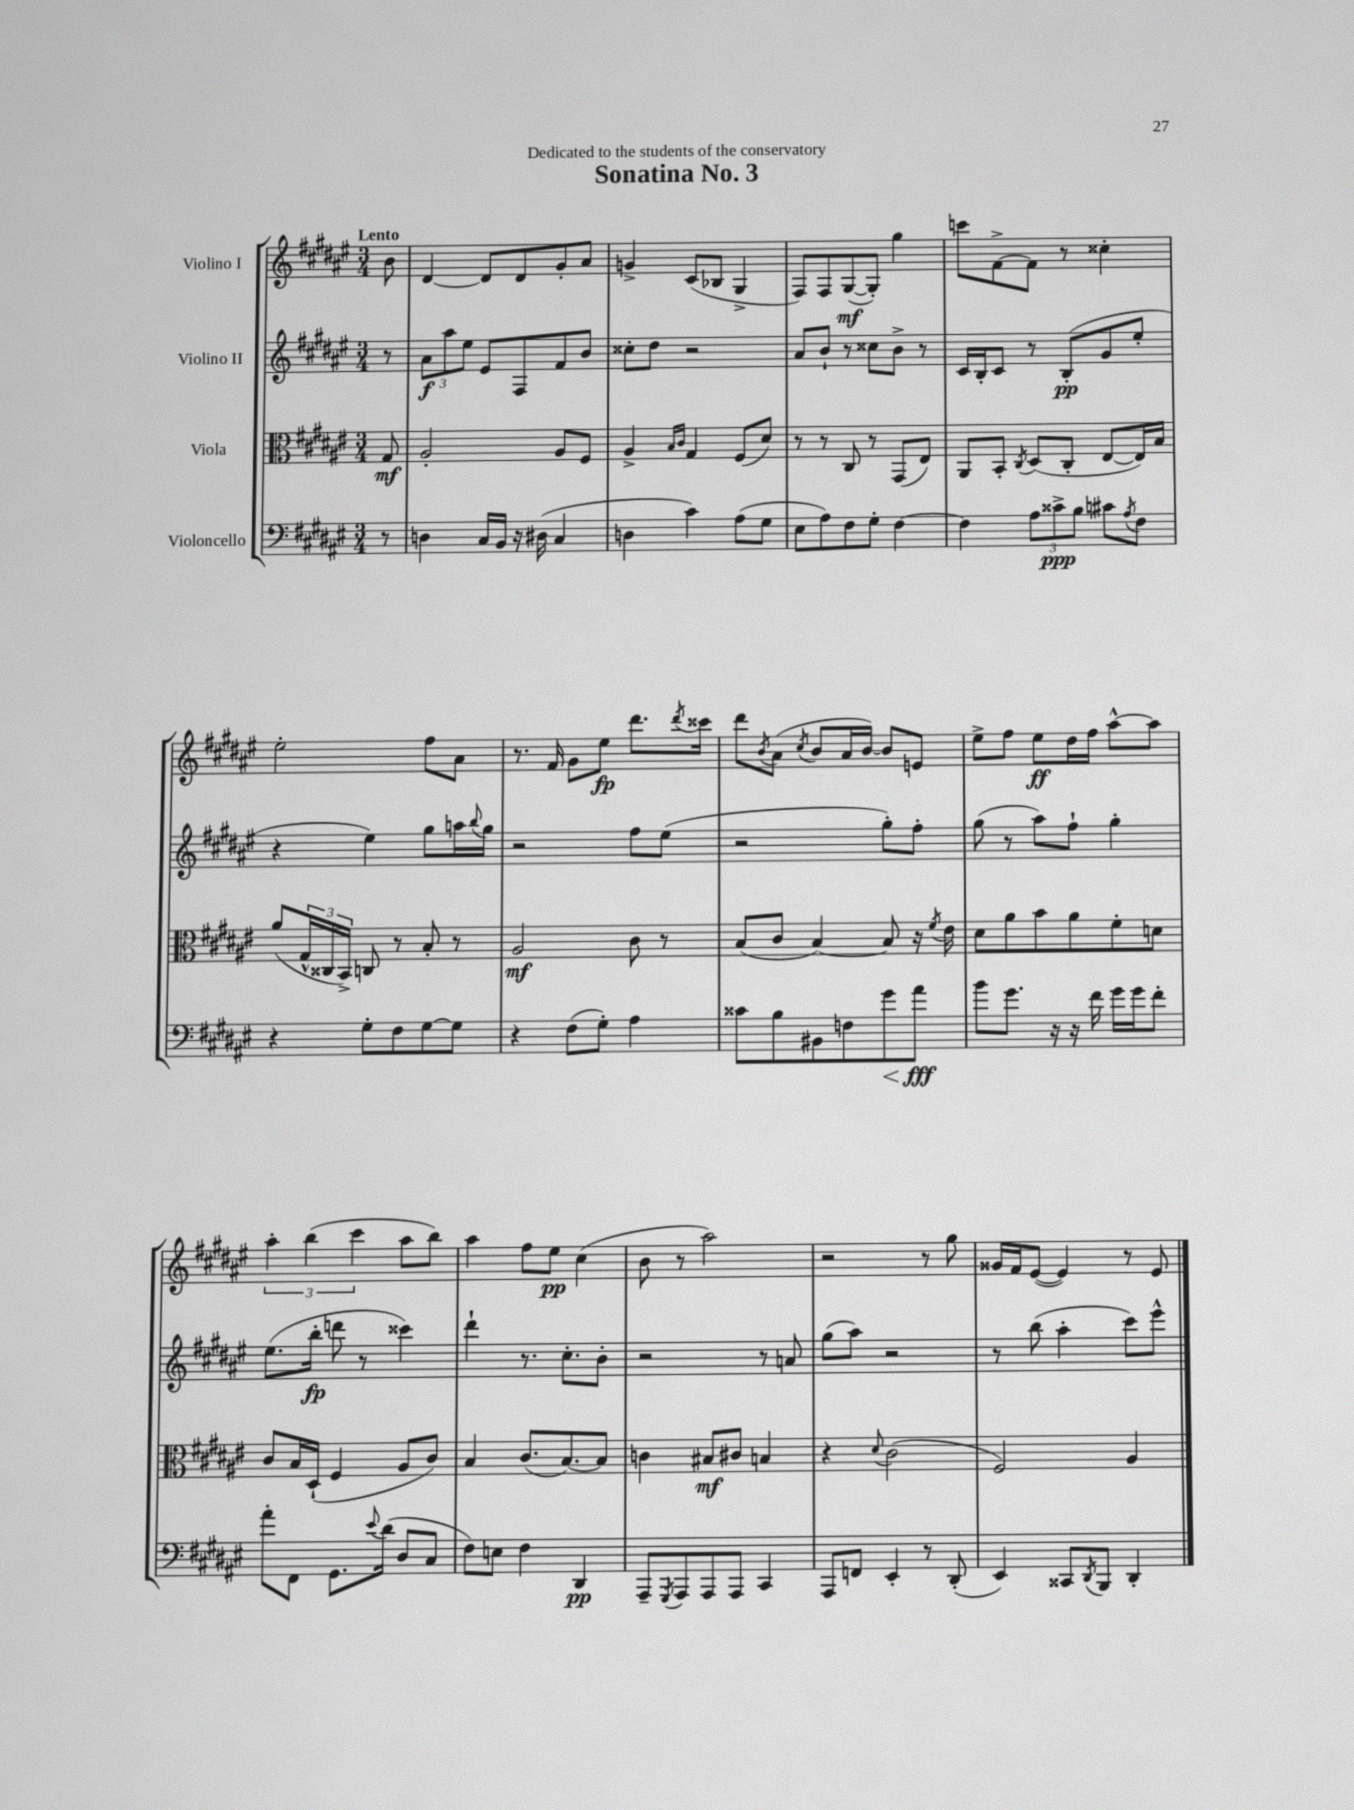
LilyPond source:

\header { title = "Sonatina No. 3" dedication = "Dedicated to the students of the conservatory" }
<<
\new StaffGroup <<
\new Staff = "s0" \with { instrumentName = "Violino I" } {
    \clef treble \key fis \major \numericTimeSignature \time 3/4 \partial 8 \tempo "Lento"
    b'8 |
    dis'4~ dis'8 dis'8 gis'8-. ais'8 |
    g'4-> cis'8( bes8 gis4-> |
    fis8) fis8 gis8~\mf( gis8-.) gis''4 |
    c'''8 fis'8~-> fis'8 r8 cisis''4-. |
    eis''2-. fis''8 ais'8 |
    r8. fis'16 gis'8 eis''8\fp dis'''8. \acciaccatura { dis'''8 } cisis'''16 |
    dis'''8 \acciaccatura { b'8 } ais'8( \acciaccatura { cis''8 } b'8 ais'16 b'16~) b'8 e'8 |
    eis''8-> fis''8 eis''8\ff dis''16 fis''16 ais''8~-^ ais''8 |
    \tuplet 3/2 { ais''4-. b''4( cis'''4 } ais''8 b''8) |
    ais''4 fis''8 eis''8\pp cis''4( |
    b'8 r8 ais''2) |
    r2 r8 gis''8 |
    gisis'16 fis'16 eis'8~( eis'4) r8 eis'8 \bar "|." |
}
\new Staff = "s1" \with { instrumentName = "Violino II" } {
    \clef treble \key fis \major \numericTimeSignature \time 3/4 \partial 8
    r8 |
    \tuplet 3/2 { ais'8\f ais''8 eis''8 } eis'8 fis8 fis'8 b'8 |
    cisis''8-. dis''8 r2 |
    ais'8 b'8-! r8 cisis''8 b'8-> r8 |
    cis'16 b16-. cis'8 r8 b8-.\pp( gis'8 eis''8-. |
    r4 eis''4) gis''8 a''16 \appoggiatura { b''8 } gis''16 |
    r2 fis''8 eis''8( |
    r2 gis''8-.) fis''8-. |
    gis''8( r8 ais''8) fis''8-! gis''4-. |
    eis''8.( b''16-.\fp d'''8 r8 cisis'''4) |
    dis'''4-! r8. cis''8.-. b'8-. |
    r2 r8 a'8 |
    gis''8( ais''8) r2 |
    r8 b''8( ais''4-. cis'''8) eis'''8-^ \bar "|." |
}
\new Staff = "s2" \with { instrumentName = "Viola" } {
    \clef alto \key fis \major \numericTimeSignature \time 3/4 \partial 8
    gis8\mf |
    ais2-. ais8 fis8 |
    ais4-> \grace { b16 cis'16 } gis4 fis8( dis'8) |
    r8 r8 cis8 r8 gis,8( eis8) |
    ais,8 b,8-. \acciaccatura { cis8 } dis8( cis8-. eis8~ eis16) b16 |
    ais'8( \tuplet 3/2 { gis16-^ cisis16 b,16->) } c8 r8 b8-. r8 |
    ais2\mf cis'8 r8 |
    b8( cis'8 b4~) b8 r16 \acciaccatura { fis'8 } eis'16 |
    dis'8 ais'8 b'8 ais'8 fis'8-. d'8 |
    cis'8 b16 dis16-!( fis4 ais8 cis'8) |
    b4 cis'8.( b8.~) b8 |
    c'4 bis8\mf cis'8 b4 |
    r4 \appoggiatura { dis'8 } cis'2( |
    fis2) ais4 \bar "|." |
}
\new Staff = "s3" \with { instrumentName = "Violoncello" } {
    \clef bass \key fis \major \numericTimeSignature \time 3/4 \partial 8
    r8 |
    d4 cis16 b,16 r16 dis16( cis4 |
    d4 cis'4) ais8( gis8 |
    eis8 ais8) fis8 gis8-. fis4~ |
    fis4 \tuplet 3/2 { ais8 cisis'8->\ppp b8 } cis'8 \acciaccatura { ais8 } fis8 |
    r4 gis8-. fis8 gis8~ gis8 |
    r4 fis8( gis8-.) ais4 |
    cisis'8 b8 bis,8 f8 gis'8\< ais'8\fff\! |
    b'8 gis'8. r16 r16 fis'16 gis'16 gis'16 fis'8-. |
    ais'8-. fis,8 gis,8. \appoggiatura { eis'8 } dis'16( dis8 cis8 |
    fis8) e8 fis4 dis,4\pp |
    ais,,8-- \acciaccatura { gis,,8 } ais,,8 ais,,8 ais,,8 cis,4 |
    ais,,8 f,8 eis,4-. r8 dis,8-.( |
    eis,4) cisis,8 \acciaccatura { dis,8 } b,,8 dis,4-. \bar "|." |
}
>>
>>
\layout { \context { \Score \remove "Bar_number_engraver" } }
